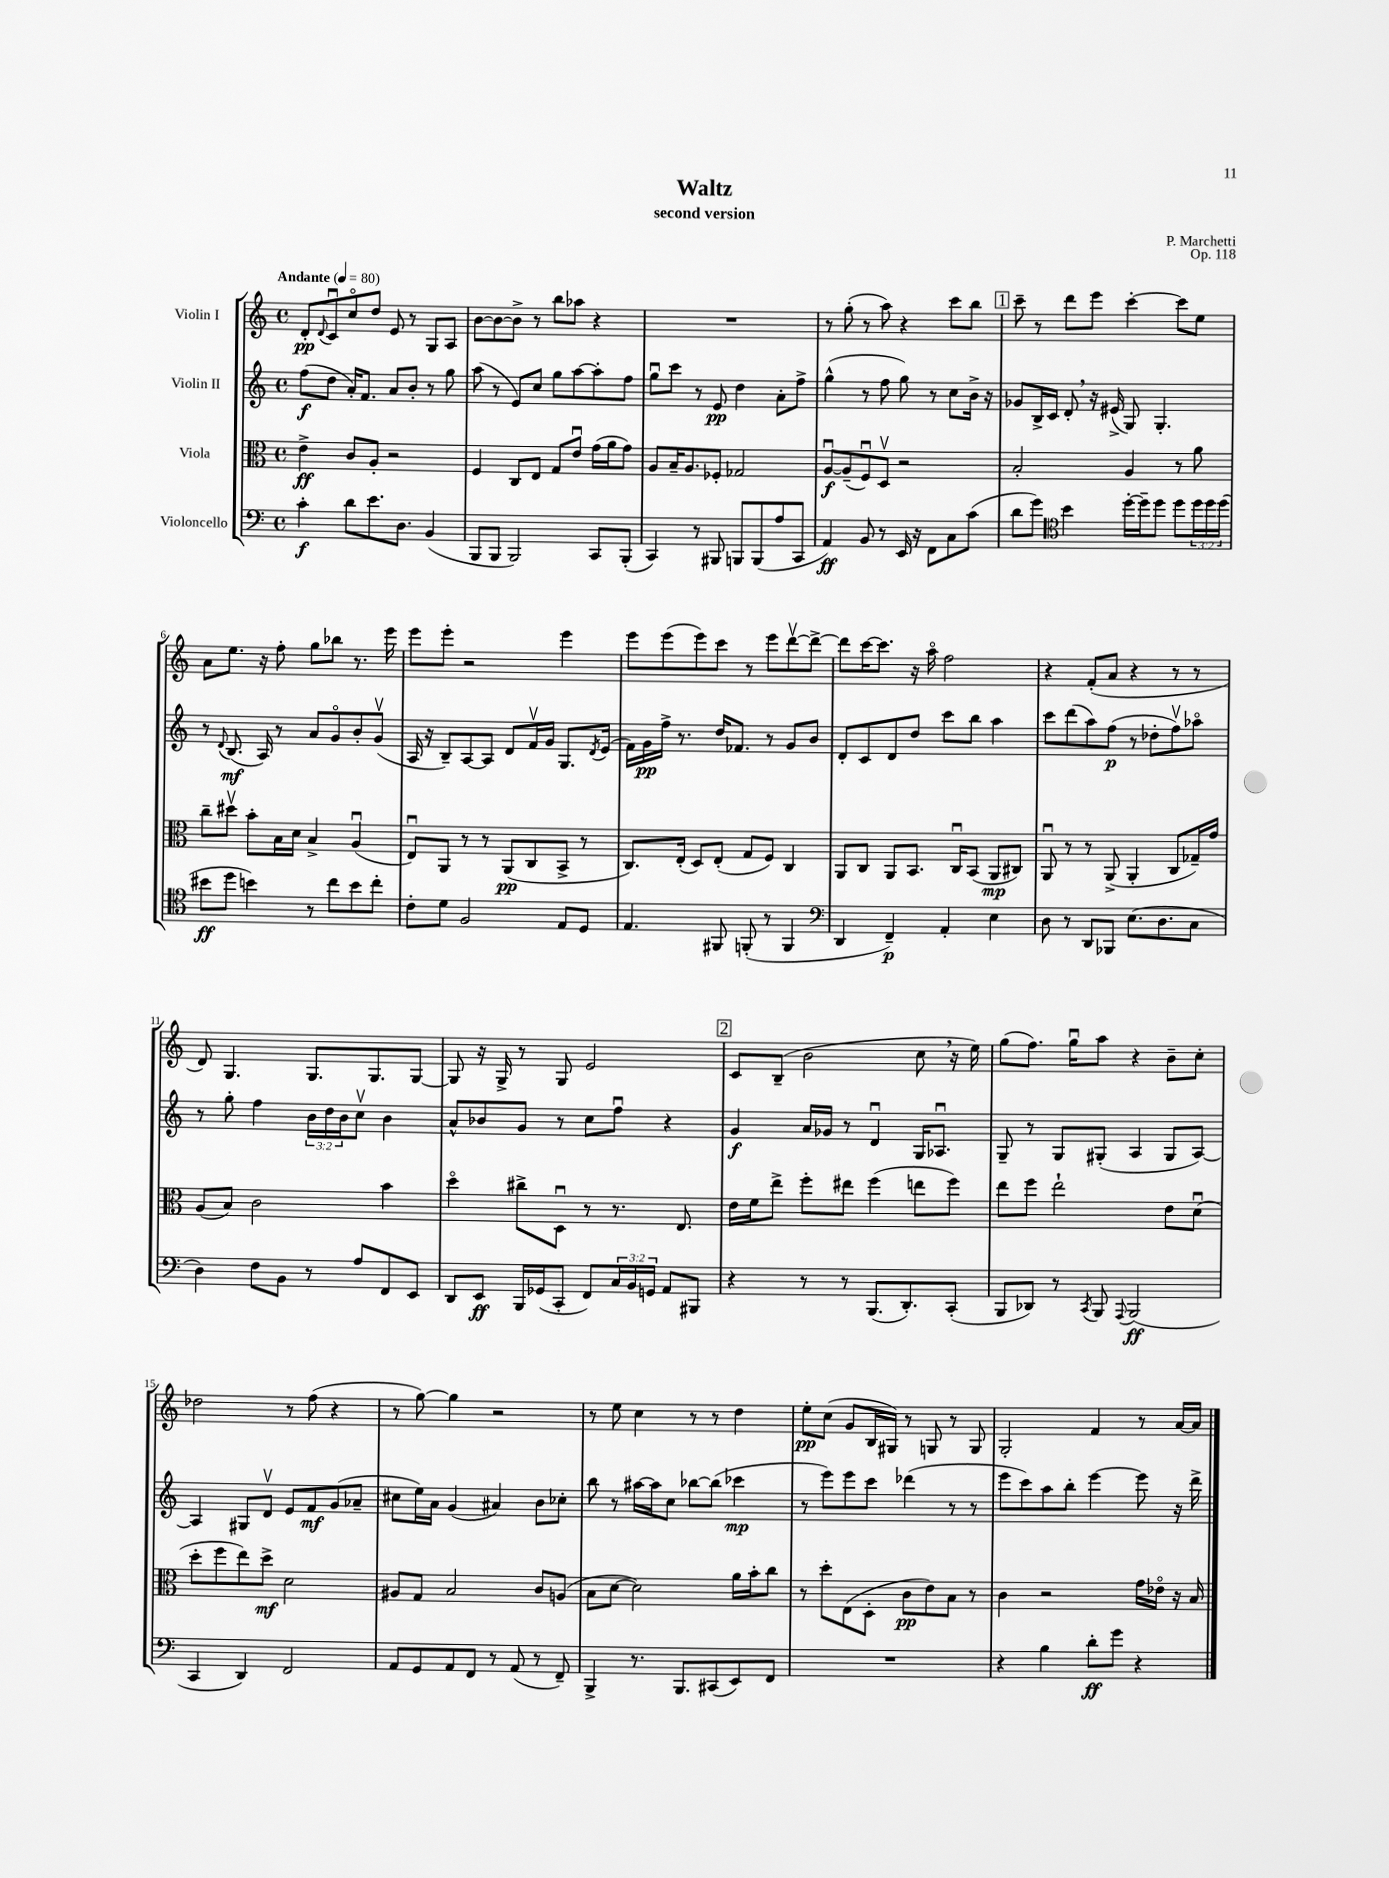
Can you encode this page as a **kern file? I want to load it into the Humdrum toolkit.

**kern	**kern	**kern	**kern
*staff4	*staff3	*staff2	*staff1
*clefF4	*clefC3	*clefG2	*clefG2
*k[]	*k[]	*k[]	*k[]
*M4/4	*M4/4	*M4/4	*M4/4
*met(c)	*met(c)	*met(c)	*met(c)
*MM80	*MM80	*MM80	*MM80
4c'	4e^	(8ff	8d'
.	.	.	8qqd
.	.	8dd	8cu
8d	8c	16a')	8cco
.	.	8.f	.
8.e	8A'	.	8dd
.	2r	8a	8e
8.D	.	.	.
.	.	8b'	8r
(4BB	.	8r	8G
.	.	8gg	8A
=	=	=	=
8BBB	4F	(8aa	[8b
8BBB	.	8r	8b_
2BBB)	8C	8e)	8b^]
.	8E	8cc	8r
.	8G	8gg	8bb
.	8eu	[8aa	8aa-
8CC	(16g	8aa']	4r
.	16a	.	.
(8BBB'	8g)	8ff	.
=	=	=	=
4CC)	8A	8ggu	1r
.	16B~	8ccc	.
.	8.A	.	.
8r	.	8r	.
8BBB#	8F-'	8e	.
8BBB	2G-	4dd	.
(8BBB	.	.	.
8A	.	8a'	.
8CC	.	8ff^	.
=	=	=	=
4AA)	[8Au	(4gg^^	8r
.	(8A~]	.	(8gg'
8BB	8Fu)	8r	8r
8r	8Dv	8ff	8aa)
16EE	2r	8gg)	4r
16r	.	.	.
8FF	.	8r	.
8C	.	8cc	8ccc
(8c	.	16b^	8bb
.	.	16r	.
=	=	=	=
8d	2B'	8g-	8ccc~
8g)	.	16B^	8r
.	.	16c	.
*clefC4	*	*	*
4b	.	8d'	8ddd
.	.	16r	8eee
.	.	(16e#^	.
[16dd'	4A	8G)	[4ccc'
16dd~]	.	.	.
8dd	.	4.G'	.
8dd	8r	.	8ccc]
24dd	8a	.	8ee
24dd	.	.	.
(24dd	.	.	.
=	=	=	=
8b#	8cc~	8r	8a
.	.	8qqd	.
8dd	8dd#v	(8.B	8.ee
4b)	8b'	.	.
.	.	16A)	16r
.	16B	8r	8ff'
.	16d	.	.
8r	4B^	8a	8gg
8cc	.	8go	8bb-
8b	(4Au	8b'	8.r
8cc'	.	(8gv	.
.	.	.	16eee
=	=	=	=
8c'	8Eu)	16A	8eee
.	.	16r	.
8d	8AA	8B~)	8eee'
2F	8r	[8A	2r
.	8r	8A]	.
.	(8AA	8d	.
.	8C	16fv	.
.	.	16g	.
8E	8BB^	8.G	4eee
8D	8r	.	.
.	.	8qd	.
.	.	(16e	.
=	=	=	=
4.E	8.C)	16f)	8eee
.	.	16g	.
.	.	16ff^	(8eee
.	(16E'	8.r	.
.	8D)	.	8eee)
8FF#	(8E'	16dd	8ccc
.	.	8.f-	.
(8FF'	8G	.	8r
8r	8F)	8r	8eee
4FF	4C	8g	[8dddv
.	.	8b	8ddd^_
=	=	=	=
*clefF4	*	*	*
4DD	8AA	8d'	8ddd]
.	8C	8c	[16ccc
.	.	.	8.ccc]
4FF~)	8AA	8d	.
.	8.BB	8dd	16r
.	.	.	16aao
4AA'	.	8ccc	2ff
.	16Cu	.	.
.	(8BB	8bb	.
4E	8AA	4aa	.
.	8C#)	.	.
=	=	=	=
8D	8AAu	8ccc	4r
8r	8r	(8ddd	.
8DD	8r	8aa)	(8f'
8BBB-	(8AA^	(8ff	8a
(8.E	4AA'	8r	4r
.	.	8dd-'	.
8.D	.	.	.
.	8C	8ffv)	8r
8C	16G-~)	8aa-o	8r
.	16g	.	.
=	=	=	=
4D)	(8A	8r	8d)
.	8B)	8gg'	4.G
8F	2c	4ff	.
8BB	.	.	.
8r	.	24b	8.G
.	.	24dd	.
.	.	24b	.
8A	.	8ccv	.
.	.	.	8.G
8FF	4b	4b	.
8EE	.	.	[8G
=	=	=	=
8DD	4ddo	8a^^	8G]
8EE	.	8b-	16r
.	.	.	16G^
16BBB	8cc#^	8g	8r
(16GG-	.	.	.
8CC'	8Du	8r	8G
8FF)	8r	8cc	2e
24C	8.r	8ffu	.
24BB	.	.	.
24GG	.	.	.
8AA	.	4r	.
.	8.E	.	.
8BBB#	.	.	.
=	=	=	=
4r	16e	4g	8c
.	16f	.	.
.	8ee^	.	(8B~
8r	8ff'	16a	2b
.	.	16g-	.
8r	8ee#	8r	.
(8.BBB	(4ff	4du	.
8.DD')	.	.	.
.	8ee	16G	8cc
.	.	8.A-u	.
(8CC'	8ff)	.	16r
.	.	.	16ee)
=	=	=	=
8BBB	8ee	8G~	(8gg
8DD-)	8ff	8r	8.ff)
8r	2ee`	8G	.
.	.	.	16ggu
8qCC	.	.	.
8BBB	.	(8G#'	8aa
8qqAAA	.	.	.
(2BBB	.	4A	4r
.	8e	8G#	8b~
.	(8du	[8A)	8cc'
=	=	=	=
4CC	8dd'	4A]	2dd-
.	8ff	.	.
4DD)	8ee)	8G#	.
.	8dd^	8dv	.
2FF	2d	8e	8r
.	.	8f	(8ff
.	.	(8g	4r
.	.	8a-~	.
=	=	=	=
8AA	8A#	8cc#	8r
8GG	8G	16ee)	[8gg)
.	.	16a	.
8AA	2B	(4g	4gg]
8FF	.	.	.
8r	.	4a#)	2r
(8AA	.	.	.
8r	8c	8b	.
8FF~)	(8A	8cc-'	.
=	=	=	=
4BBB^	8B	8bb	8r
.	[8d	8r	8ee
8.r	2d])	[16aa#	4cc
.	.	16aa#]	.
.	.	8cc	.
8.BBB	.	.	.
.	.	[8bb-	8r
(8CC#	.	(8bb-]	8r
8EE)	16a	4ccc-	4dd
.	16b'	.	.
8FF	8cc	.	.
=	=	=	=
1r	8r	8r	8ee'
.	8dd'	8eee)	(8cc
.	(8E	8eee	8g
.	8D'	8ccc	16B
.	.	.	16G#)
.	8c	(4ddd-	8r
.	8e)	.	8G
.	8B	8r	8r
.	8r	8r	8G
=	=	=	=
4r	4c	8eee	2G'
.	.	8ccc)	.
4B	2r	8aa	.
.	.	8bb'	.
8d'	.	[4eee	4f
8g	.	.	.
4r	16g	8eee]	8r
.	16e-o	.	.
.	16r	16r	[16a
.	16B	16ddd^	16a]
==	==	==	==
*-	*-	*-	*-
